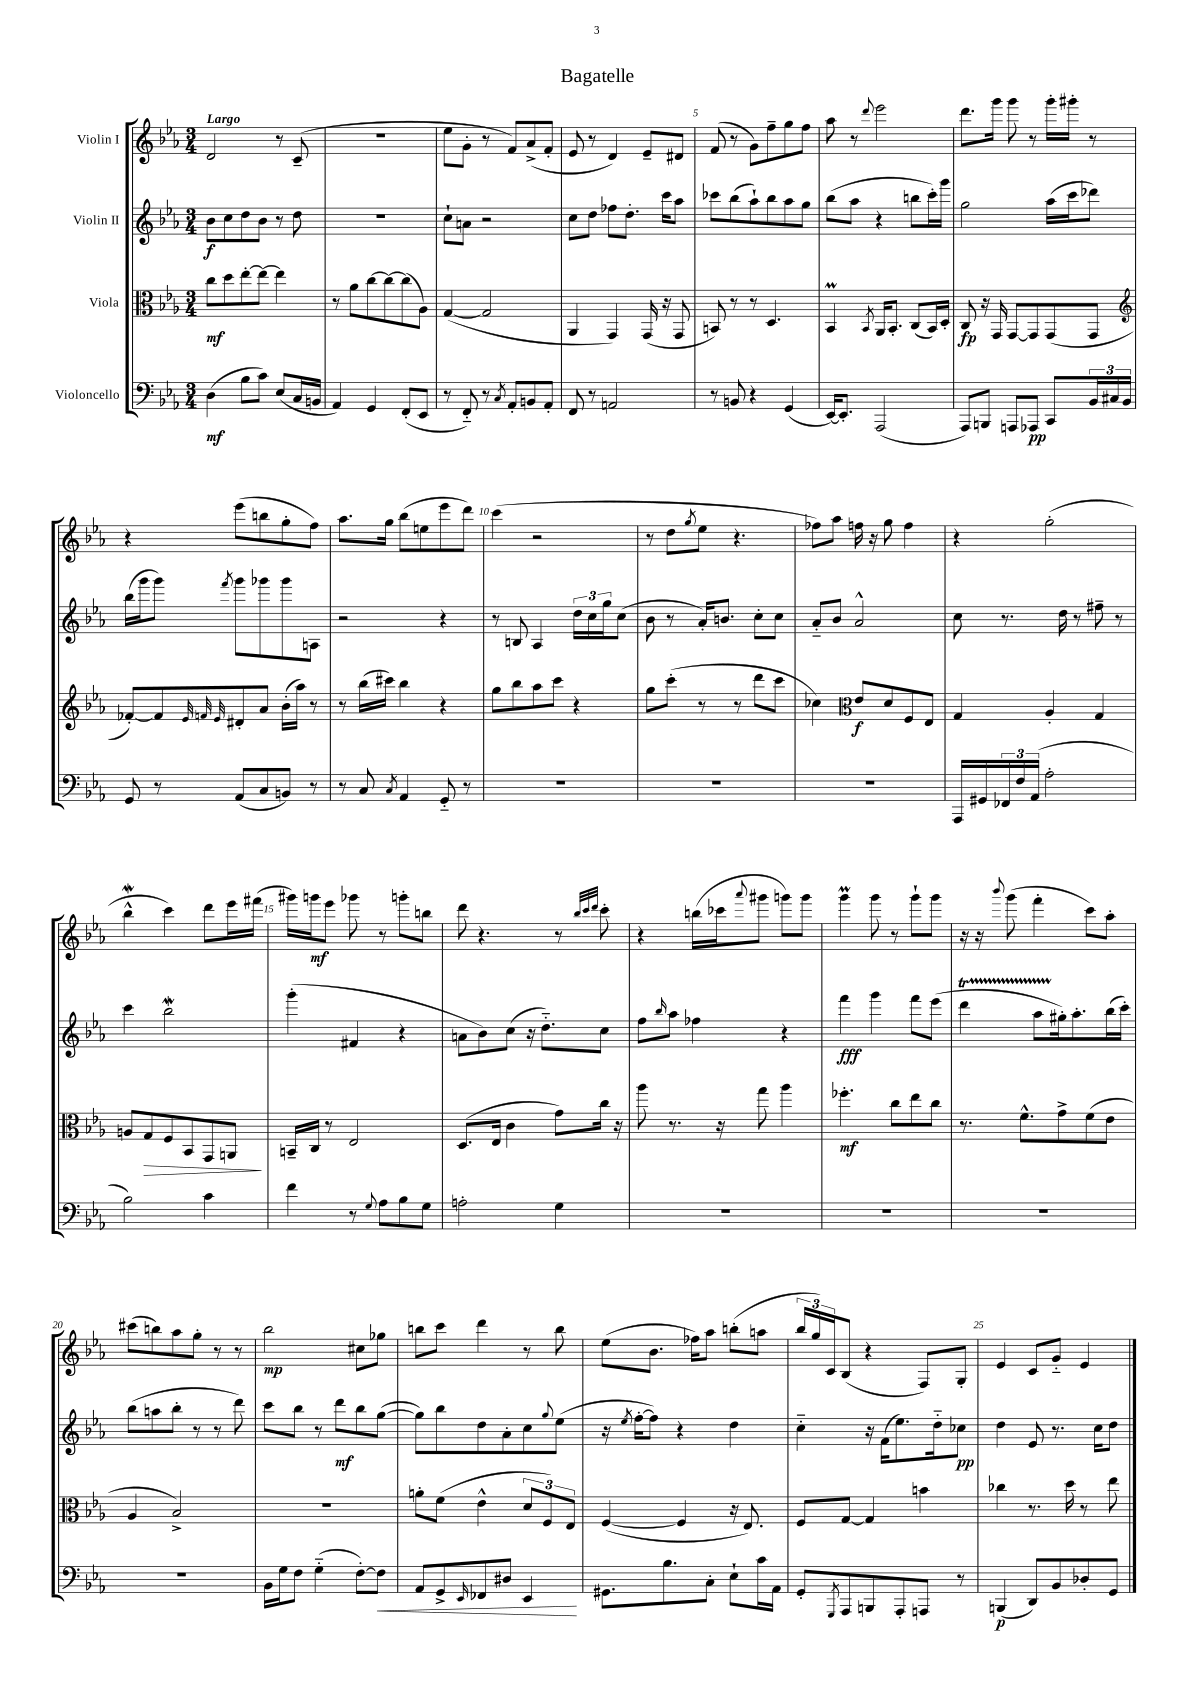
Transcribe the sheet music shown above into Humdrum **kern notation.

**kern	**kern	**kern	**kern
*staff4	*staff3	*staff2	*staff1
*clefF4	*clefC3	*clefG2	*clefG2
*k[b-e-a-]	*k[b-e-a-]	*k[b-e-a-]	*k[b-e-a-]
*M3/4	*M3/4	*M3/4	*M3/4
(4D\	8cc\L	8b-\L	2d/
.	8dd\	8cc\	.
8B-\L	[8ee-'\	8dd\	.
8c\J)	8ee-\_J	8b-\J	.
(8E-/L	4ee-\]	8r	8r
16C/L	.	8dd\	(8c~/
16BB/JJ	.	.	.
=	=	=	=
4AA-/)	8r	2.r	2.r
.	8a-\L	.	.
4GG/	[8cc\	.	.
.	8cc\_	.	.
(8FF'/L	(8cc\]	.	.
8EE-/J	8A-\J)	.	.
=	=	=	=
8r	([4G/	8cc`\L	8ee-\L
8FF'~/)	.	8a\J	8g'\J
8r	2G/]	2r	8r
8qC/	.	.	.
8AA-'/L	.	.	8f/L)
8BB/	.	.	(8a-^/
8AA-'/J	.	.	8f'/J
=	=	=	=
8FF/	4AA-/	8cc\L	8e-/
8r	.	8dd\J	8r
2AA/	4GG/)	8ff-\L	4d/)
.	.	8.dd'\J	.
.	(16GG/	.	8e-~/L
.	16r	16ccc\LK	.
.	8GG/	8aa-\J	8d#/J
=	=	=	=
8r	8BB/)	8ccc-\L	(8f/
8BB/	8r	(8bb-\	8r
4r	8r	8aa-`\)	8g\L)
.	4.D/	8bb-\	8ff~\
(4GG/	.	8aa-\	8gg\
.	.	8gg\J	8ff\J
=	=	=	=
[16EE-/LK)	4BB-/	(8bb-\L	8aa-\
8.EE-'/]J	.	.	.
.	.	8aa-\J	8r
.	8qBB-/	.	8qqddd/
(2AAA-/	16AA-/LK	4r	2eee-\
.	8.BB-'/J	.	.
.	(8C/L	8bb\L	.
.	16BB-/L)	16ccc'\L)	.
.	16D'/JJ	16ggg\JJ	.
=	=	=	=
8AAA-/L)	8C/	2gg\	8.ddd\L
8BBB/J	16r	.	.
.	16GG/	.	16ggg\Jk
8AAA/L	[8GG/L	.	8ggg\
8AAA-/J	8GG/]	.	8r
8CC/L	(8GG/	(16aa-\LL	16ggg'\LL
.	.	16ccc\J	16ggg#'\JJ
24BB-/L	8GG/J	8ddd-\J)	8r
24C#/	.	.	.
24BB-/JJ	.	.	.
=	=	=	=
*	*clefG2	*	*
8GG/	[8f-'/L)	(16bb-\LL	4r
.	.	16ggg\J	.
8r	8f-/]	8ggg\J)	.
.	32qqe-/	.	.
.	32qqf/	.	.
.	32qqe-/	8qfff/	.
(8AA-/L	8d#'/	8ggg\L	(8eee-\L
8C/	8a-/J	8ggg-\	8bb\
8BB/J)	(16b-'\LL	8ggg-\	8gg'\
.	16aa-\JJ)	.	.
8r	8r	8A\J	8ff\J)
=	=	=	=
8r	8r	2r	8.aa-\L
8C/	(16bb-\LL	.	.
.	16ccc#\JJ)	.	16gg\Jk
8qC/	.	.	.
4AA-/	4bb-\	.	(8bb-\L
.	.	.	8ee\
8GG'~/	4r	4r	8eee-\
8r	.	.	8ddd\J)
=	=	=	=
2.r	8gg\L	8r	(4ccc\
.	8bb-\	8B/	.
.	8aa-\	4A-/	2r
.	8ccc\J	.	.
.	4r	24dd\LL	.
.	.	24cc\	.
.	.	24gg\J	.
.	.	(8cc\J	.
=	=	=	=
2.r	8gg\L	8b-\	8r
.	(8ccc'\J	8r	8dd\L
.	.	.	8qgg/
.	8r	16a-'/LK)	8ee-\J
.	.	8.b/J	.
.	8r	.	4.r
.	8ddd\L	8cc'\L	.
.	8ccc\J	8cc\J	.
=	=	=	=
2.r	4cc-\)	8a-'~/L	8ff-\L)
.	.	8b-/J	8aa-\J
*	*clefC3	*	*
.	8e-/L	2a-^^/	16ff\
.	.	.	16r
.	8d/	.	8gg\
.	8F/	.	4ff\
.	8E-/J	.	.
=	=	=	=
16AAA-/LL	4G/	8cc\	4r
16GG#/	.	.	.
24FF-/	.	8.r	.
24F/	.	.	.
(24AA-/JJ	.	.	.
2A-'\	4A-'/	.	(2gg'\
.	.	16dd\	.
.	.	8r	.
.	4G/	8ff#~\	.
.	.	8r	.
=	=	=	=
2B-\)	8A/L	4ccc\	4bb-^^\
.	8G/	.	.
.	8F/	2bb-\	4ccc\)
.	8BB-/	.	.
4c\	8GG/	.	8ddd\L
.	8AA/J	.	16eee-\L
.	.	.	(16fff#\JJ
=	=	=	=
4f\	16BB~/LL	(4ggg'\	16ggg#\LL)
.	16C/JJ	.	16ggg\J
.	8r	.	8eee-\J
8r	2E-/	4f#/	8ggg-\
8qqG/	.	.	.
8A-\L	.	.	8r
8B-\	.	4r	8ggg'\L
8G\J	.	.	8bb\J
=	=	=	=
2A'\	(8.D/L	8a\L	8ddd\
.	.	8b-\)	4.r
.	16E-/Jk	.	.
.	4c\	(8cc\J	.
.	.	16r	.
.	.	8.dd'~\L)	.
4G\	8g\L)	.	8r
.	.	.	32qqbb-/LLL
.	.	.	32qqccc/
.	.	.	32qqddd/JJJ
.	16cc\Jk	8cc\J	8ccc'\
.	16r	.	.
=	=	=	=
2.r	8aa-\	8ff\L	4r
.	.	16qqbb-/	.
.	8.r	8aa-\J	.
.	.	4ff-\	(16bb\LL
.	16r	.	16ccc-\J
.	.	.	8qqaaa-/
.	8gg\	.	8ggg#\J
.	4aa-\	4r	8ggg\L)
.	.	.	8ggg\J
=	=	=	=
2.r	4.ff-'\	4fff\	4ggg\
.	.	4ggg\	8ggg\
.	8cc\L	.	8r
.	8ee-\	8fff\L	8ggg`\L
.	8cc\J	(8eee-\J	8ggg\J
=	=	=	=
2.r	8.r	4ddd\	16r
.	.	.	16r
.	.	.	8qqbbb-/
.	.	.	(8ggg\
.	8.f^^\L	.	.
.	.	8aa-\L	4fff'\
.	8g^\	16gg#'\k)	.
.	.	8.aa-'\	.
.	(8f\	.	8ccc\L)
.	8e-\J	(16bb-\L	8aa-'\J
.	.	16ccc'\JJ)	.
=	=	=	=
2.r	4A-/	(8bb-\L	(8ccc#\L
.	.	8aa\	8bb\)
.	2B-^/)	8bb-'\J	8aa-\
.	.	8r	8gg'\J
.	.	8r	8r
.	.	8ddd\)	8r
=	=	=	=
16BB-\LL	2.r	8ccc\L	2bb-\
16G\J	.	.	.
8F\J	.	8bb-\J	.
(4G'~\	.	8r	.
.	.	8ddd\L	.
[8F'\L)	.	8bb-\	8cc#\L
8F\]J	.	([8gg\J	8gg-\J
=	=	=	=
8AA-/L	8a'\L	8gg\]L)	8bb\L
8GG^/	(8f\J	8bb-\	8ccc\J
16qqEE-/	.	.	.
8FF-/	4e-^^\	8dd\	4ddd\
8D#/J	.	8a-'\	.
4EE-/	12d/L	8cc\	8r
.	12F/)	.	.
.	.	8qqgg/	.
.	.	(8ee-\J	8bb\
.	12E-/J	.	.
=	=	=	=
8.GG#\L	([4F/	16r	(8ee-\L
.	.	8qee-/	.
.	.	[16ff'\LK	.
.	.	8ff\]J)	8.b-\J
8.B-\	.	.	.
.	4F/]	4r	.
.	.	.	16ff-\LK)
8C'\J	.	.	8aa-\J
8E-`\L	16r	4dd\	(8bb'\L
.	8.E-/)	.	.
16c\L	.	.	8aa\J
16AA-\JJ	.	.	.
=	=	=	=
8GG'/L	8F/L	4cc'~\	24bb-/LL
.	.	.	24gg/)
.	.	.	24c/J
8qGGG/	.	.	.
8AAA-/	[8G/J	.	(8B-/J
8BBB/	4G/]	16r	4r
.	.	(16f\LK	.
8AAA-'/	.	8.ee-\)	.
8AAA/J	4b\	.	8F/L)
.	.	16dd'~\k	.
8r	.	8cc-\J	8G'/J
=	=	=	=
(4BBB/	4cc-\	4dd\	4e-/
8DD/L)	8.r	8e-/	8c/L
8BB-/	.	8.r	8g'~/J
.	16dd\	.	.
8D-'/	8r	.	4e-/
.	.	16cc\LK	.
8GG/J	8ee-\	8dd\J	.
==	==	==	==
*-	*-	*-	*-
